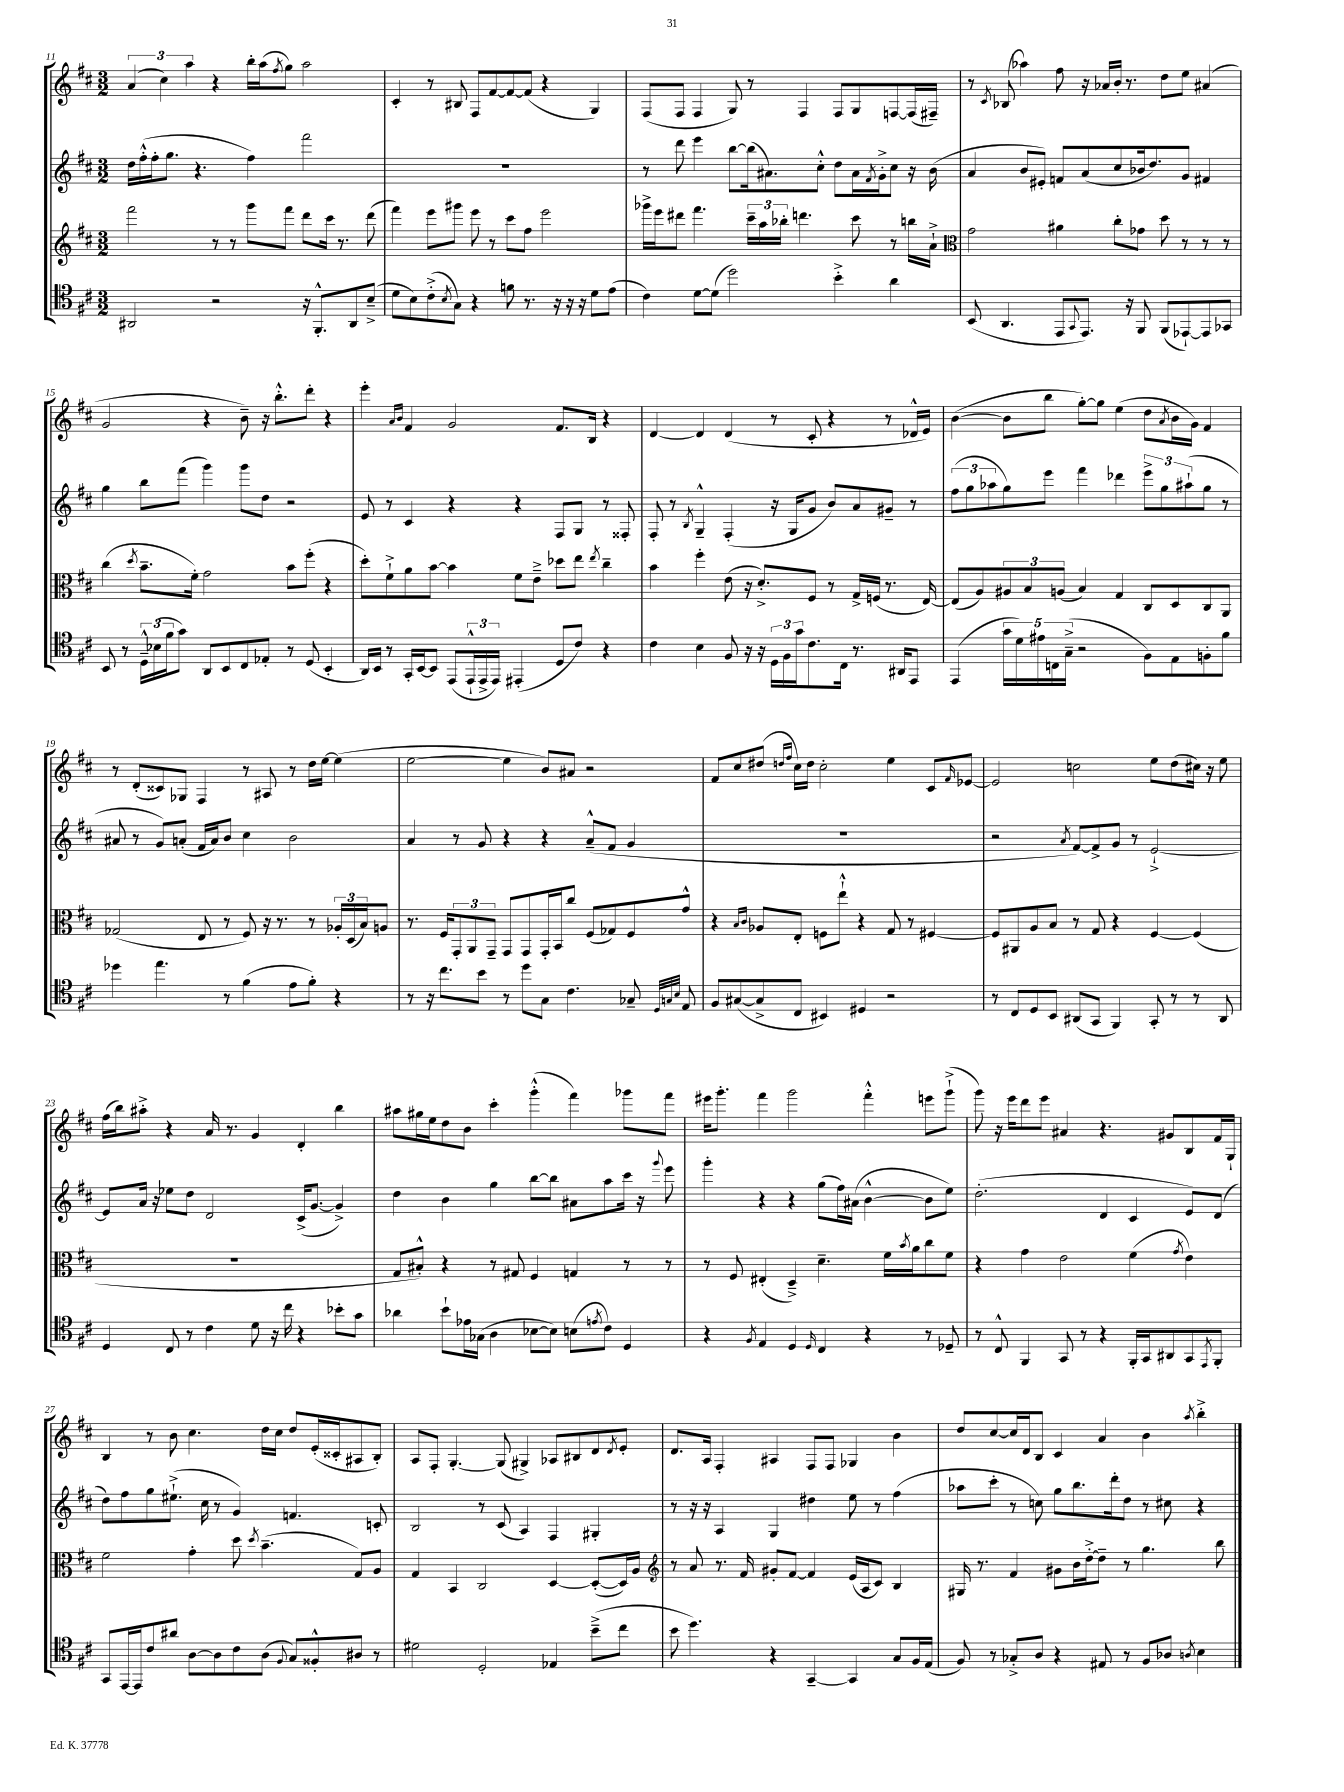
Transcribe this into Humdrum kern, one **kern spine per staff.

**kern	**kern	**kern	**kern
*staff4	*staff3	*staff2	*staff1
*clefC4	*clefG2	*clefG2	*clefG2
*k[f#c#]	*k[f#c#]	*k[f#c#]	*k[f#c#]
*M3/2	*M3/2	*M3/2	*M3/2
2AA#	2fff#	16dd	(6a
.	.	(16ff#'^^	.
.	.	16ff#'	.
.	.	.	6cc#)
.	.	8.gg	.
.	.	.	6aa
.	.	4.r	.
2r	8r	.	4r
.	8r	.	.
.	8ggg	4ff#)	16bb'
.	.	.	(16aa
.	.	.	8qff#
.	8fff#	.	8gg)
16r	8ddd	2fff#	2aa
8.FF#'^^	.	.	.
.	16ccc#	.	.
.	8.r	.	.
8AA#	.	.	.
(8B~^	(8ddd	.	.
=	=	=	=
8d	4fff#)	1.r	4c#'
8B)	.	.	.
(8c#'^	8eee	.	8r
8qB	.	.	.
8G)	8ggg#	.	8B#
4r	8eee	.	8F#
.	8r	.	[8f#
8f	8ccc#	.	8f#_
8.r	8ff#	.	(8f#]
.	2eee	.	4r
16r	.	.	.
16r	.	.	.
16r	.	.	.
8d	.	.	4G)
(8e	.	.	.
=	=	=	=
4c#)	16ggg-^	8r	(8F#
.	16eee	.	.
.	8ddd#	8ddd	8F#
[8d	4.fff#	4eee	4F#
(8d]	.	.	.
2dd)	.	[8bb	8G)
.	24ccc#~	(16bb]	8r
.	24aa	.	.
.	.	8.a#)	.
.	24bb-'	.	.
.	4.ddd	.	4F#
.	.	8cc#'^^	.
4b'^	.	8dd	8F#
.	8ccc#	16a#	8G
.	.	8qf#	.
.	.	16g'^	.
4a	8r	8cc#	[8F
.	16bb	16r	(16F]
.	16a`^	(16b	16F#~)
=	=	=	=
*	*clefC3	*	*
(8BB	2g	4a	8r
.	.	.	8qc#
4.AA	.	.	(8B-
.	.	8b	4aa-)
.	.	8e#')	.
8EE	4a#	8f	8ff#
8qqGG	.	.	.
8.EE)	.	(8a	16r
.	.	.	16a-
.	8cc#'	8cc#	16b'
16r	.	.	8.r
8FF#	8g-	16b-	.
.	.	8.dd)	.
(8FF#	8dd	.	8dd
[8EE-`)	8r	8g	8ee
8EE-]	8r	4f#	(4a#
8GG-	8r	.	.
=	=	=	=
8BB	(4cc#	4gg	2g
8r	.	.	.
.	8qdd	.	.
24D~^^	8.b~	8bb	.
(24B-	.	.	.
24f#	.	.	.
8g)	.	(8fff#	.
.	16f#')	.	.
8AA	2g	4ggg)	4r
8BB	.	.	.
8C#	.	8ggg	8b~)
8E-'	.	8dd	16r
.	.	.	8.bb'^^
8r	8b	2r	.
(8D	(8ff#'	.	8ddd'
4BB'	4r	.	4r
=	=	=	=
16AA)	8dd')	8e	4eee'
16BB	.	.	.
8r	8f#`^	8r	.
.	.	.	16qqa
.	.	.	16qqb
16GG'	8a	4c#	4f#
[16BB	.	.	.
8BB]	[8b	.	.
(8EE	4b]	4r	2g
24EE`^^	.	.	.
24EE^	.	.	.
24EE)	.	.	.
(4EE#'	8f#	4r	.
.	8e~^	.	.
8D	8dd-	8F#	8.f#
8c#)	8ee	8G	.
.	.	.	16B
.	8qee	.	.
4r	4cc#~	8r	4r
.	.	8F##'	.
=	=	=	=
4c#	4b	8F#'	[4d
.	.	8r	.
.	.	8qB	.
4B	4ff#'	4G~^^	4d]
8F#	(8e	(4F#'	(4d
16r	16r	.	.
16r	8.d'^)	.	.
24D	.	16r	8r
24F#	.	.	.
.	.	16G	.
24g	.	.	.
8.c#	8F#	8g	8c#'
.	8r	8b)	4r
16C#	.	.	.
8.r	16G^	8a	.
.	(16F	.	.
.	8.r	8g#~	8r
16AA#	.	.	.
8EE	.	8r	16d-^^
.	[16E)	.	16e)
=	=	=	=
(4EE	(8E]	(12ff#	([4b
.	.	12gg	.
.	8A)	.	.
.	.	12aa-	.
20g	12A#	8gg)	8b]
20d)	.	.	.
.	12B	.	.
20e#	.	.	.
.	.	8eee	8bb
20C	.	.	.
.	(12A	.	.
(20G~^	.	.	.
2r	4B)	4fff#	[8gg')
.	.	.	8gg]
.	4G	4ddd-	(4ee
8F#)	8C#	12eee^	8dd
.	.	12gg	.
.	.	.	8qa
8E	8D	.	16b
.	.	(12aa#`	.
.	.	.	16g)
8F'	8C#	8gg	4f#
8f#	8AA	8r	.
=	=	=	=
4dd-	(2G-	8a#	8r
.	.	8r	(8d'
4.ee	.	8g)	8c##)
.	.	(8a'	8G-
.	8E	16f#	4F#
.	.	16a)	.
8r	8r	8b	.
(4f#	8F#)	4cc#	8r
.	16r	.	8A#
.	8.r	.	.
8e	.	2b	8r
8f#')	8r	.	16dd
.	.	.	[16ee
4r	24A-'	.	(4ee]
.	(24D	.	.
.	24B)	.	.
.	8A	.	.
=	=	=	=
8r	8.r	4a	[2ee
16r	.	.	.
8.cc#	16F#	.	.
.	12GG'	8r	.
.	12AA	.	.
8b	.	8g	.
.	12GG~	.	.
8r	8GG	4r	4ee]
8dd	8GG	.	.
8G	16GG'	4r	8b)
.	16BB	.	.
4.c#	8cc#	.	8a#
.	(8F#	(8a~^^	2r
.	8G-)	8f#	.
8G-~	8F#	4g	.
32qqD	.	.	.
32qqG	.	.	.
32qqB	.	.	.
8E	8g^^	.	.
=	=	=	=
8F#	4r	1.r	8f#
([8G#	.	.	8cc#
.	16qqB	.	.
.	16qqc#	.	.
8G#^]	8A-	.	(8dd#
.	.	.	16qqdd
.	.	.	16qqff#
8C#	8E'	.	16cc#)
.	.	.	16dd
4BB#)	8F	.	2cc#'
.	8ee`^^	.	.
4D#	4r	.	.
2r	8G	.	4ee
.	8r	.	.
.	[4F#	.	8c#
.	.	.	16qqf#
.	.	.	[8e-
=	=	=	=
8r	8F#]	2r	2e-]
8C#	8AA#	.	.
8D	8A	.	.
8BB	8B	.	.
.	.	8qa	.
(8AA#	8r	[8f#)	2cc
8GG	8G	8f#^]	.
4FF#)	4r	8g	.
.	.	8r	.
8GG'	[4F#	[2e`^	8ee
8r	.	.	(8dd
8r	(4F#]	.	16cc#)
.	.	.	16r
8AA#	.	.	8ee
=	=	=	=
4D	1.r	8e]	(16ff#
.	.	.	16bb)
.	.	16a	8aa#'^
.	.	16r	.
8C#	.	8ee-	4r
8r	.	8dd	.
4c#	.	2d	16a
.	.	.	8.r
8d	.	.	4g
16r	.	.	.
16cc#	.	.	.
4r	.	(16c#^	4d'
.	.	[8.g	.
8b-'	.	4g^])	4bb
8g	.	.	.
=	=	=	=
4a-	8G	4dd	8aa#
.	8B#'^^)	.	16gg#
.	.	.	16ee
8b`	4r	4b	8dd
16e-	.	.	8b
(16G-	.	.	.
4A	8r	4gg	4ccc#'
.	8G#	.	.
[8B-	4F#	[8bb	(4ggg'^^
8B-])	.	8bb]	.
(8B	4G	8a#	4fff#)
8qe	.	.	.
8c#)	.	8aa	.
4D	8r	16ccc#	8ggg-
.	.	16r	.
.	.	8qqggg	.
.	8r	8eee	8fff#
=	=	=	=
4r	8r	4ggg'	16eee#
.	.	.	8.ggg'
.	8F#	.	.
8qF#	.	.	.
4E	(4E#'	4r	4fff#
4D	4D~^)	4r	2ggg
16qqD	.	.	.
4C#	4.d~	(8gg	.
.	.	16ff#)	.
.	.	(16a#	.
4r	.	[4b^^	4fff#'^^
.	16f#	.	.
.	8qb	.	.
.	16a	.	.
8r	8cc#	8b]	8eee
8D-~	8f#	8ee)	(8ggg`^
=	=	=	=
8r	4r	(2.dd'	8ggg)
8C#^^	.	.	16r
.	.	.	16eee
4FF#	4g	.	8ddd
.	.	.	8eee
8GG	2e	.	4a#
8r	.	.	.
4r	.	4d	4.r
16FF#'	(4f#	4c#	.
16GG	.	.	.
8AA#	.	.	8g#
.	8qg	.	.
8GG	4e)	8e)	8B
8qEE	.	.	.
8FF#'	.	(8d	16f#
.	.	.	16G`
=	=	=	=
8GG	2f#	8dd)	4B
[16EE	.	8ff#	.
16EE]	.	.	.
8c#	.	8gg	8r
8a#	.	(8.ee#`^	8b
[8A	4g'	.	4.cc#
.	.	16cc#	.
8A]	.	8r	.
8c#	8dd	4g)	.
.	8qdd	.	.
(8A	(4.b~	.	16dd
.	.	.	16cc#
8qqF#	.	.	.
8G)	.	4.f	8dd
8F##'^^	.	.	(16e'
.	.	.	16c##'
8A#	8G)	.	8A#
8r	8A	8c'	8B')
=	=	=	=
2d#	4G	2B	8A
.	.	.	8F#'
.	4BB	.	[4.G'
2D'	2C#	8r	.
.	.	(8c#	(8G]
.	.	4A)	4G#^)
4E-	[4D	4F#	8A-
.	.	.	8B#
(8b~^	(8D'_	4G#'	8d
.	.	.	8qd
8cc#	16D])	.	8e'
.	16A	.	.
=	=	=	=
*	*clefG2	*	*
8b	8r	8r	8.d
4.dd)	8a	16r	.
.	.	16r	16A
.	8.r	4A	4F#'
.	16f#	.	.
4r	8g#'	4G	4A#
.	[8f#	.	.
[4GG~	4f#]	4dd#	8F#
.	.	.	8F#
4GG]	(16e	8ee	4G-
.	16A	.	.
.	8c#)	8r	.
8G	4B	(4ff#	4b
16F#	.	.	.
(16E	.	.	.
=	=	=	=
8F#)	16G#	8aa-	8dd
.	8.r	.	.
8r	.	8ccc#'	[8cc#
8G-'^	4f#	8r	16cc#]
.	.	.	16d
8A	.	8cc)	8B
4r	8g#	8gg	4c#
.	16b	8.bb	.
.	[16dd'^	.	.
8E#	8dd~]	.	4a
.	.	16ddd'	.
8r	8r	8dd	.
8F#	4.gg	8r	4b
8A-	.	8cc#	.
8qA	.	.	8qaa
4B	.	4r	4bb'^
.	8bb	.	.
==	==	==	==
*-	*-	*-	*-
